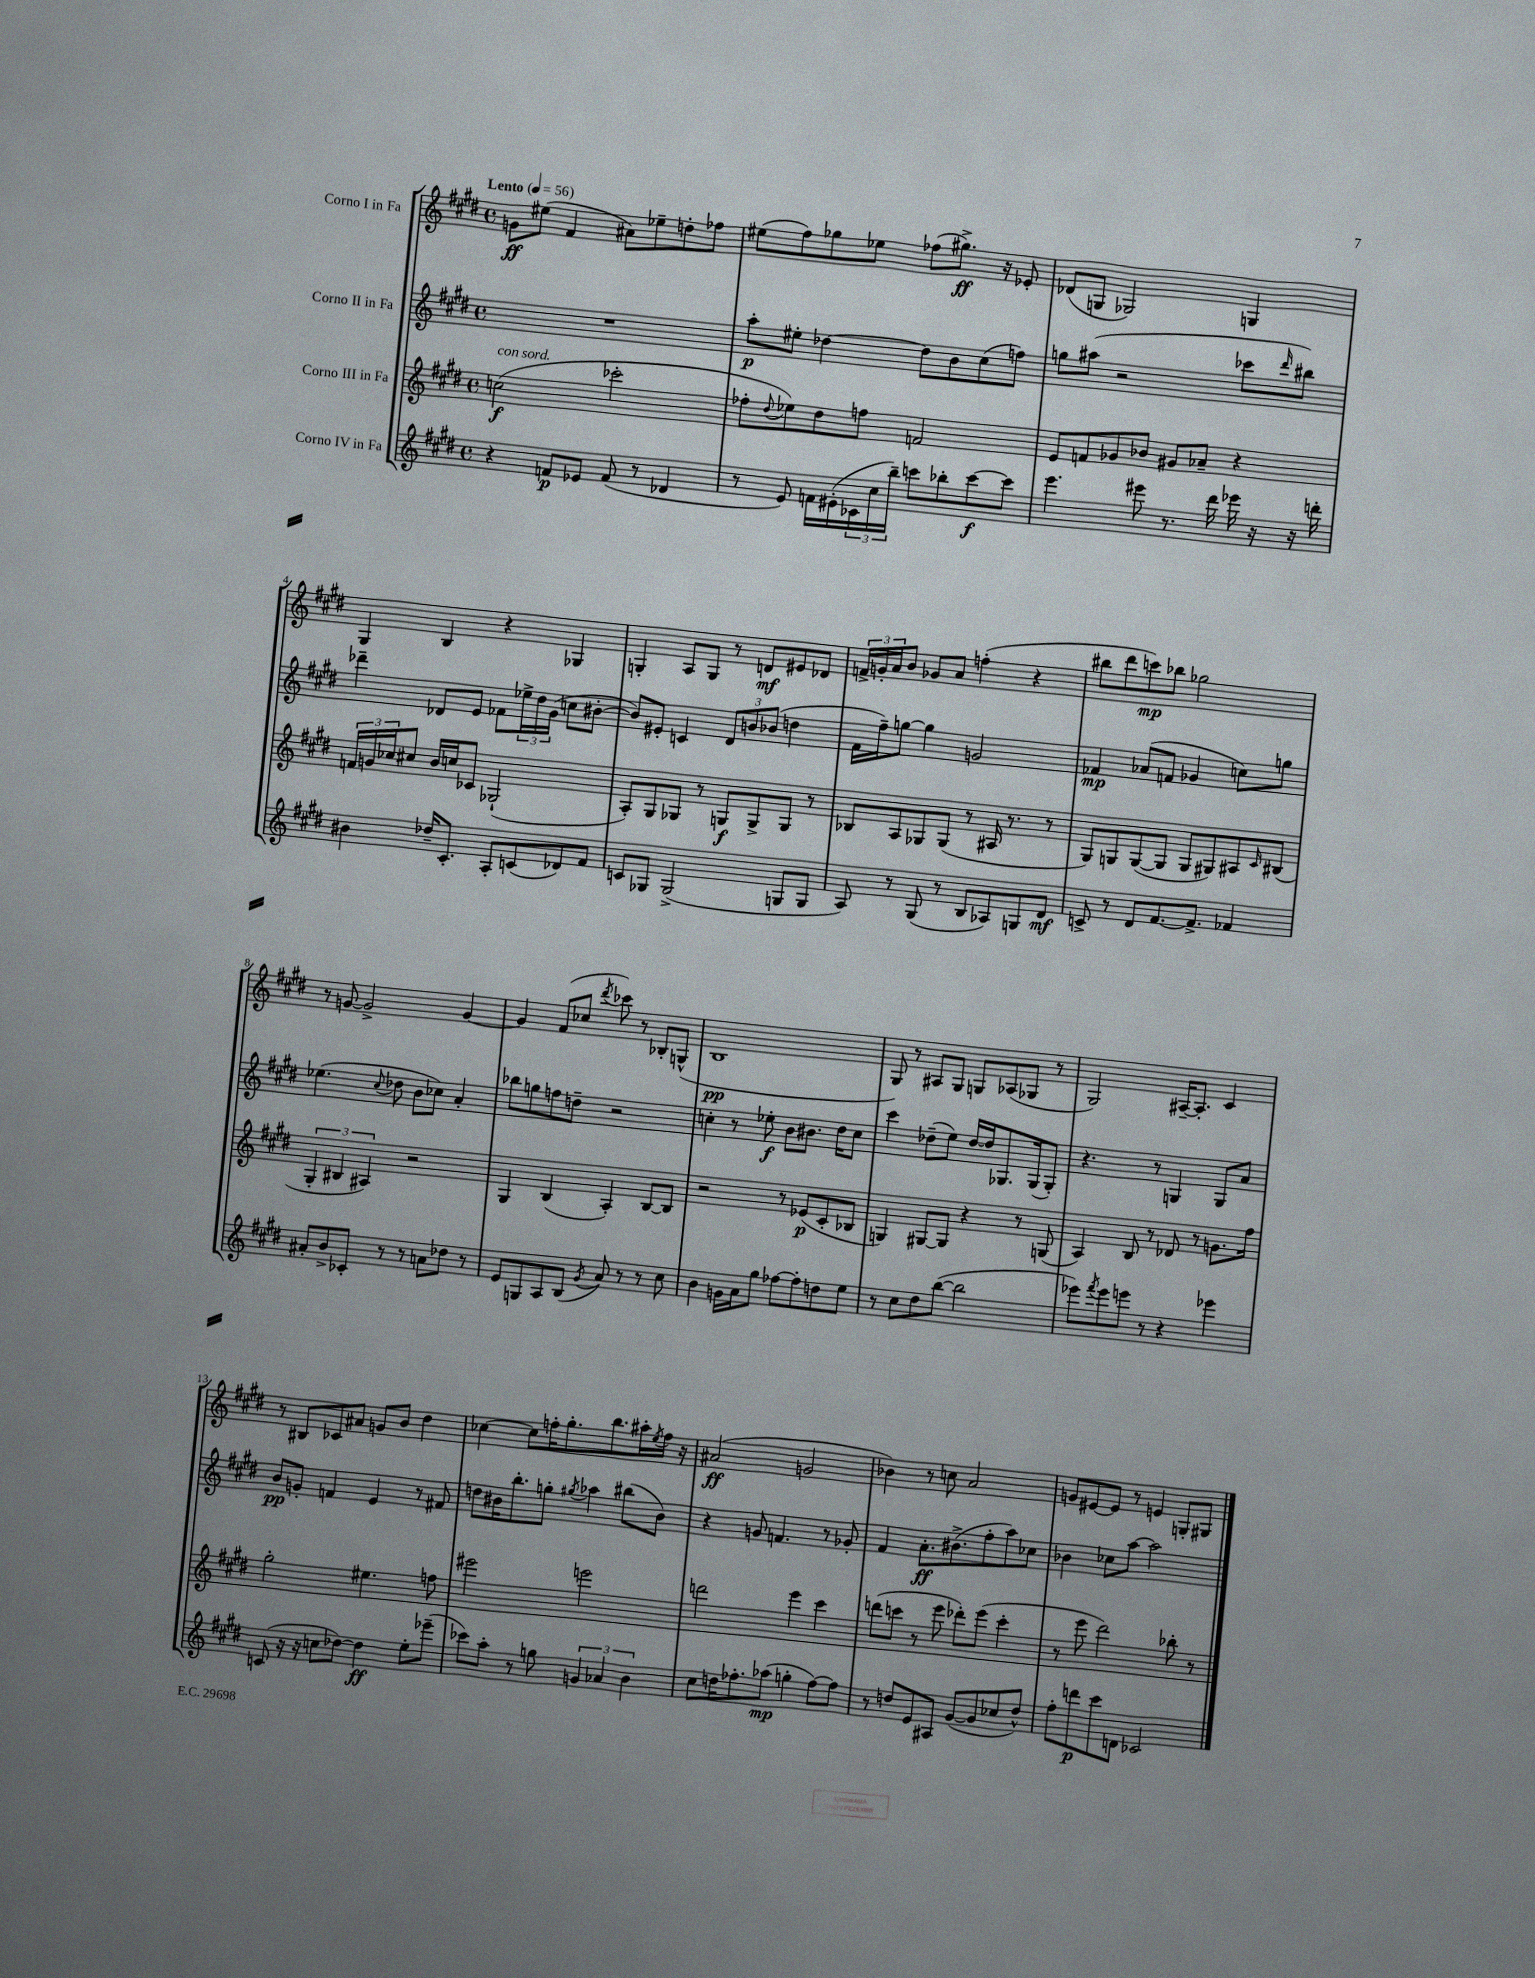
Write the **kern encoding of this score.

**kern	**kern	**kern	**kern
*staff4	*staff3	*staff2	*staff1
*clefG2	*clefG2	*clefG2	*clefG2
*k[f#c#g#d#]	*k[f#c#g#d#]	*k[f#c#g#d#]	*k[f#c#g#d#]
*M4/4	*M4/4	*M4/4	*M4/4
*met(c)	*met(c)	*met(c)	*met(c)
*MM56	*MM56	*MM56	*MM56
4r	(2cc	1r	8g
.	.	.	(8ee#
8f	.	.	4f#
8e-	.	.	.
(8f	2ccc-'	.	8a#)
8r	.	.	8ee-~
4d-	.	.	8dd'
.	.	.	8ff-
=	=	=	=
8r	8ff-'	8aa'	(8ee#
.	8qqdd#	.	.
8e)	8ee-)	8ee#'	8ff#)
16f	8dd#	[4dd-	8gg-
(16e#'	.	.	.
24c-	8ff	.	8ee-
24cc#	.	.	.
24bb~)	.	.	.
8ccc	2f	8dd-]	(8ff-
8bb-'	.	8b	8.gg#^)
[8ccc	.	(8cc#	.
.	.	.	16r
8ccc]	.	8ff)	8e-'
=	=	=	=
4.eee	8e	8gg	(8d-
.	8f	(8aa#	8G
.	8g-	2r	2G-)
8eee#	8b-	.	.
8.r	8g#	.	.
.	8a-~	.	.
16ddd#	.	.	.
16eee-	4r	8ccc-	4G
16r	.	.	.
.	.	16qqddd#	.
16r	.	8bb#)	.
16ddd'	.	.	.
=	=	=	=
4b#	24f	4ddd-~	4G#
.	24g	.	.
.	24cc-	.	.
.	8cc#	.	.
16dd-~	16b	8d-	4B
8.c#'	16cc	.	.
.	8c-	8e	.
8A'	(2G-`	8f-	4r
(8c	.	24ee-^	.
.	.	24dd#	.
.	.	(24g#	.
8d-)	.	8cc	4G-
8f#	.	[8b#'	.
=	=	=	=
8c	8A')	8b#])	4G'
8G-	8G#	8e#'	.
(2G-^	8G-	4c	8A
.	8r	.	8G
.	8G	12d#	8r
.	.	12b	.
.	8G^	.	8d
.	.	(12b-	.
8G	8G	4dd	8e#
8G	8r	.	8d-
=	=	=	=
8A)	8B-	16f#	24f^
.	.	.	24g'
.	.	16ff#~)	.
.	.	.	24a
8r	8A	[8gg	8b
(8G#	8G-	4gg]	8g-
8r	(8G-	.	8a
8B	8r	2g	(4ff'
8A-)	16A#	.	.
.	8.r	.	.
8G	.	.	4r
8d#	8r	.	.
=	=	=	=
8c^	8G#)	4f-	8bb#
8r	8G	.	8ddd#
8d#	([8G	(8a-	8ccc)
[8.f#	8G]	8f	8bb-
.	8G	4g-	2gg-
8.f#^]	.	.	.
.	8G#)	.	.
4f-	8A#	8cc)	.
.	16qqc#	.	.
.	(8B#	8gg	.
=	=	=	=
8a#'	6G#'	(4.ee-	8r
8b^	.	.	[8g
.	6B#	.	.
8c-'	.	.	2g^]
.	6A#)	.	.
.	.	8qqcc#	.
8r	.	8dd-	.
8r	2r	8b	.
8a	.	8cc-)	.
8dd-	.	4a'	[4g
8r	.	.	.
=	=	=	=
8e	4G#	8bb-	4g]
8G	.	8gg	.
8A	(4B	8ff	(8f#
(8B	.	8dd~	8cc-
8qg#	.	.	8qddd#
8a)	4A')	2r	8ccc-)
8r	.	.	8r
8r	[8B	.	8B-'
8cc#	8B]	.	(8G^^
=	=	=	=
4b	2r	4cc'	1B
16g	.	8r	.
16a	.	.	.
8gg#	.	8ee-'	.
[8ff-	8r	8b	.
8ff-']	(8e-	8.b#	.
8dd	8c#'	.	.
.	.	16dd#	.
8ee	8B-	8cc	.
=	=	=	=
8r	4G)	4ccc#	8G#)
8cc#	.	.	8r
8dd#	[8G#	(8dd-~	8A#
([8bb	8G#]	8ee)	8G#
2bb]	4r	[16dd-	8G
.	.	16dd-]	.
.	.	8.G-	(8A-
.	8r	.	8G-
.	.	(16G-	.
.	(8G	8G-')	8r
=	=	=	=
8eee-)	4A)	4.r	2G#)
8qfff#	.	.	.
8eee-	.	.	.
8eee	8B	.	.
8r	8r	8r	.
4r	8d-	4G	[16A#~
.	.	.	8.A#']
.	8r	.	.
4eee-	8.g	8G	4c#
.	.	8a	.
.	16ff#	.	.
=	=	=	=
(8c	2gg#'	8b	8r
16r	.	8g'	8B#
16r	.	.	.
8cc	.	4f	8c-
[8dd-)	.	.	8a#
4dd-]	4.ee#	4e	8g
.	.	.	8b
8ee'	.	8r	4dd#
(8eee-~	8ff	8f#	.
=	=	=	=
8ccc-)	2eee#	8dd	[4cc-
8aa'	.	16b#	.
.	.	8.bb'	.
8r	.	.	8cc-]
8gg	.	8gg'	16ff'
.	.	.	8.gg#'
.	.	8qgg#	.
6g	2eee	4aa-	.
.	.	.	8.bb
6a-	.	.	.
.	.	(8bb#	.
.	.	.	16aa#'
6b	.	.	.
.	.	.	8qee
.	.	8b#)	16ff
.	.	.	16r
=	=	=	=
8cc#	2ddd	4r	(2a#
16dd	.	.	.
8.ff-'	.	.	.
.	.	8g	.
(8aa-	.	4.f	.
4gg'	4eee	.	2g
[8ff-)	4ccc#	8r	.
8ff-]	.	8g-'	.
=	=	=	=
8r	(8ddd	4f#	4b-)
8dd	8ccc	.	.
8e	8r	8.a'	8r
8A#	8eee	.	8cc
.	.	(8.b#^	.
([8g#	8ddd-')	.	2a
8g#]	(8eee	8ff#'	.
8cc-	4ccc'	8aa)	.
8dd^^)	.	8cc-	.
=	=	=	=
8ff#'	8r	4b-	8g
8ddd	8eee	.	[8e#
8ccc#	2ddd#)	8cc-	8e#]
8d	.	[8aa	8r
2c-	.	2aa]	4e
.	8bb-'	.	8G'
.	8r	.	8G#
==	==	==	==
*-	*-	*-	*-
